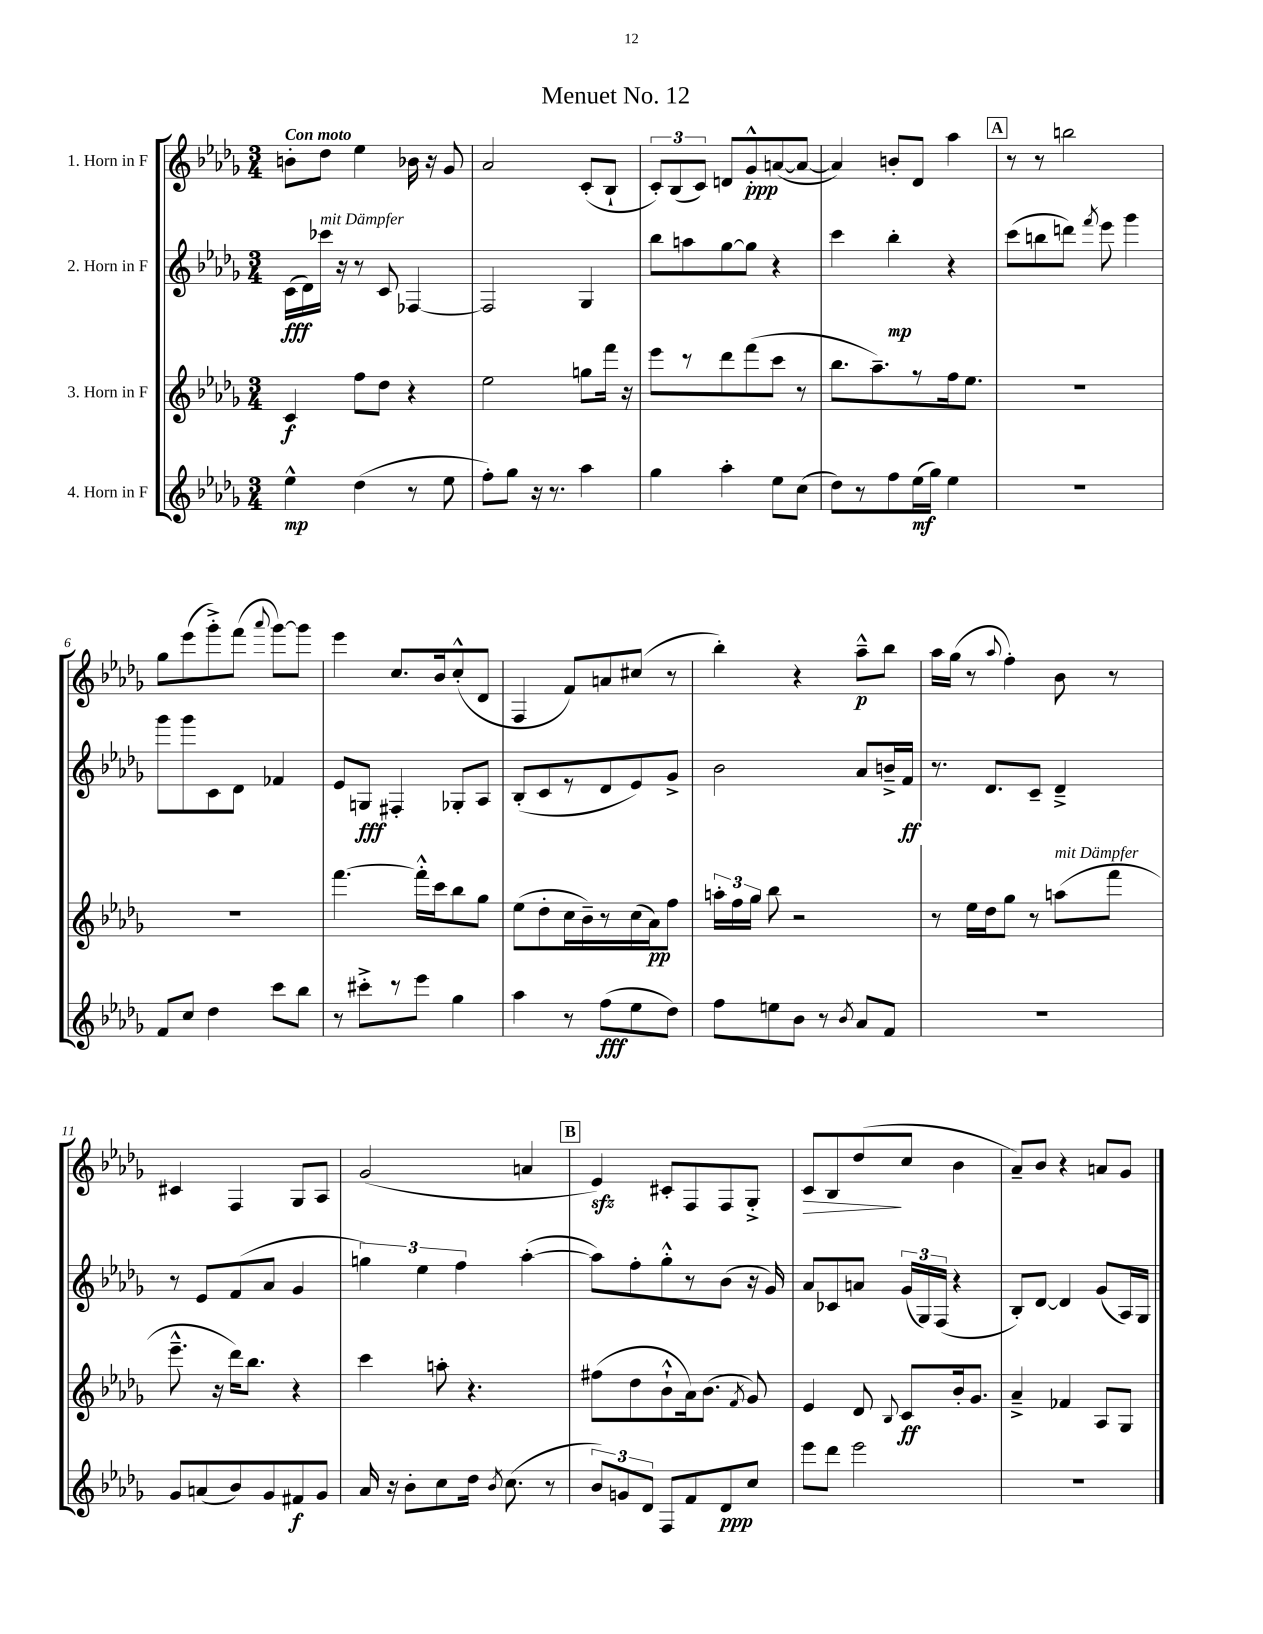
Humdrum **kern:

**kern	**kern	**kern	**kern
*staff4	*staff3	*staff2	*staff1
*clefG2	*clefG2	*clefG2	*clefG2
*k[b-e-a-d-g-]	*k[b-e-a-d-g-]	*k[b-e-a-d-g-]	*k[b-e-a-d-g-]
*M3/4	*M3/4	*M3/4	*M3/4
4ee-^^\	4c/	(16c\LL	8b'\L
.	.	16d-\)	.
.	.	16ccc-\JJ	8dd-\J
.	.	16r	.
(4dd-\	8ff\L	8r	4ee-\
.	8dd-\J	8c/	.
8r	4r	[4F-/	16b-\
.	.	.	16r
8ee-\	.	.	8g-/
=	=	=	=
8ff'\L)	2ee-\	2F-/]	2a-/
8gg-\J	.	.	.
16r	.	.	.
8.r	.	.	.
4aa-\	8gg\L	4G-/	(8c'/L
.	16fff\Jk	.	8B-`/J
.	16r	.	.
=	=	=	=
4gg-\	8eee-\L	8bb-\L	12c'/L)
.	.	.	(12B-/
.	8r	8aa\	.
.	.	.	12c/J)
4aa-'\	8ddd-\	[8gg-\	8d/L
.	(8fff\	8gg-\]J	8g-'^^/
8ee-\L	8ccc\J	4r	([8a/
(8cc\J	8r	.	8a/_J
=	=	=	=
8dd-\L)	8.bb-\L	4ccc\	4a/])
8r	.	.	.
.	8.aa-~\)	.	.
8ff\	.	4bb-'\	8b'/L
(16ee-\L	8r	.	8d-/J
16gg-\JJ)	.	.	.
4ee-\	16ff\k	4r	4aa-\
.	8.ee-\J	.	.
=	=	=	=
2.r	2.r	(8ccc\L	8r
.	.	8bb\	8r
.	.	8ddd\J)	2bb\
.	.	8qfff/	.
.	.	8eee-\	.
.	.	4ggg-\	.
=	=	=	=
8f/L	2.r	8ggg-\L	8gg-\L
8cc/J	.	8ggg-\	(8eee-\
4dd-\	.	8c\	8ggg-'^\)
.	.	8d-\J	(8fff\J
.	.	.	8qqaaa-/
8ccc\L	.	4f-/	[8ggg-\L)
8bb-\J	.	.	8ggg-\]J
=	=	=	=
8r	[4.fff\	8e-/L	4eee-\
8ccc#'^\L	.	8G/J	.
8r	.	4F#'/	8.cc/L
8eee-\J	16fff'^^\]LL	.	.
.	16ccc\J	.	16b-/k
4gg-\	8bb-\	8G-'/L	(8cc'^^/
.	8gg-\J	8A-/J	8d-/J
=	=	=	=
4aa-\	(8ee-\L	(8B-'/L	4F/
.	8dd-'\	8c/	.
8r	16cc\L	8r	8f/L)
.	16b-~\)	.	.
(8ff\L	8r	8d-/	8a/
8ee-\	(16cc\	8e-/)	(8cc#/J
.	16a-\J)	.	.
8dd-\J)	8ff\J	8g-^/J	8r
=	=	=	=
8ff\L	24aa'\LL	2b-\	4bb-'\)
.	24ff\	.	.
.	24gg-\JJ	.	.
8ee\	8bb-\	.	.
8b-\J	2r	.	4r
8r	.	.	.
8qb-/	.	.	.
8a-/L	.	8a-/L	8aa-~^^\L
8f/J	.	16b~^/L	8bb-\J
.	.	16f/JJ	.
=	=	=	=
2.r	8r	8.r	16aa-\LL
.	.	.	(16gg-\JJ
.	16ee-\LL	.	8r
.	16dd-\J	8.d-/L	.
.	.	.	8qqaa-/
.	8gg-\J	.	4ff'\)
.	8r	8c~/J	.
.	(8aa\L	4d-~^/	8b-\
.	8fff\J	.	8r
=	=	=	=
8g-/L	8.eee-~^^\	8r	4c#/
(8a/	.	8e-/L	.
.	16r	.	.
8b-/)	16ddd-\LK)	(8f/	4F/
.	8.bb-\J	.	.
8g-/	.	8a-/J	.
8f#/	4r	4g-/	8G-/L
8g-/J	.	.	8A-/J
=	=	=	=
16a-/	4ccc\	6gg\)	(2g-/
16r	.	.	.
8b-'\L	.	.	.
.	.	6ee-\	.
8cc\	8aa'\	.	.
.	.	6ff\	.
16dd-\Jk	4.r	.	.
8qb-/	.	.	.
(8.cc\	.	.	.
.	.	([4aa-'\	4a/
8r	.	.	.
=	=	=	=
12b-/L)	(8ff#\L	8aa-\]L)	4e-/)
12g/	.	.	.
.	8dd-\	8ff'\	.
12d-/J	.	.	.
8F/L	8b-`^^\	8gg-'^^\	8c#'/L
8f/	16a-\k)	8r	8F/
.	(8.b-\J	.	.
8d-/	.	(8b-\J	8F/
.	8qf/	.	.
8cc/J	8g-/)	16r	8G-'^/J
.	.	16g-/)	.
=	=	=	=
8eee-\L	4e-/	8a-/L	8c/L
8ddd-\J	.	8c-/	8B-/
2eee-\	8d-/	8a/J	(8dd-/
.	8qqB-/	.	.
.	8c/L	(24g-/LL	8cc/J
.	.	24G-/)	.
.	.	(24F/JJ	.
.	16b-'/k	4r	4b-\
.	8.g-/J	.	.
=	=	=	=
2.r	4a-~^/	8B-'/L)	8a-~/L)
.	.	[8d-/J	8b-/J
.	4f-/	4d-/]	4r
.	8A-/L	(8g-/L	8a/L
.	8G-/J	16A-/L)	8g-/J
.	.	16G-/JJ	.
==	==	==	==
*-	*-	*-	*-
